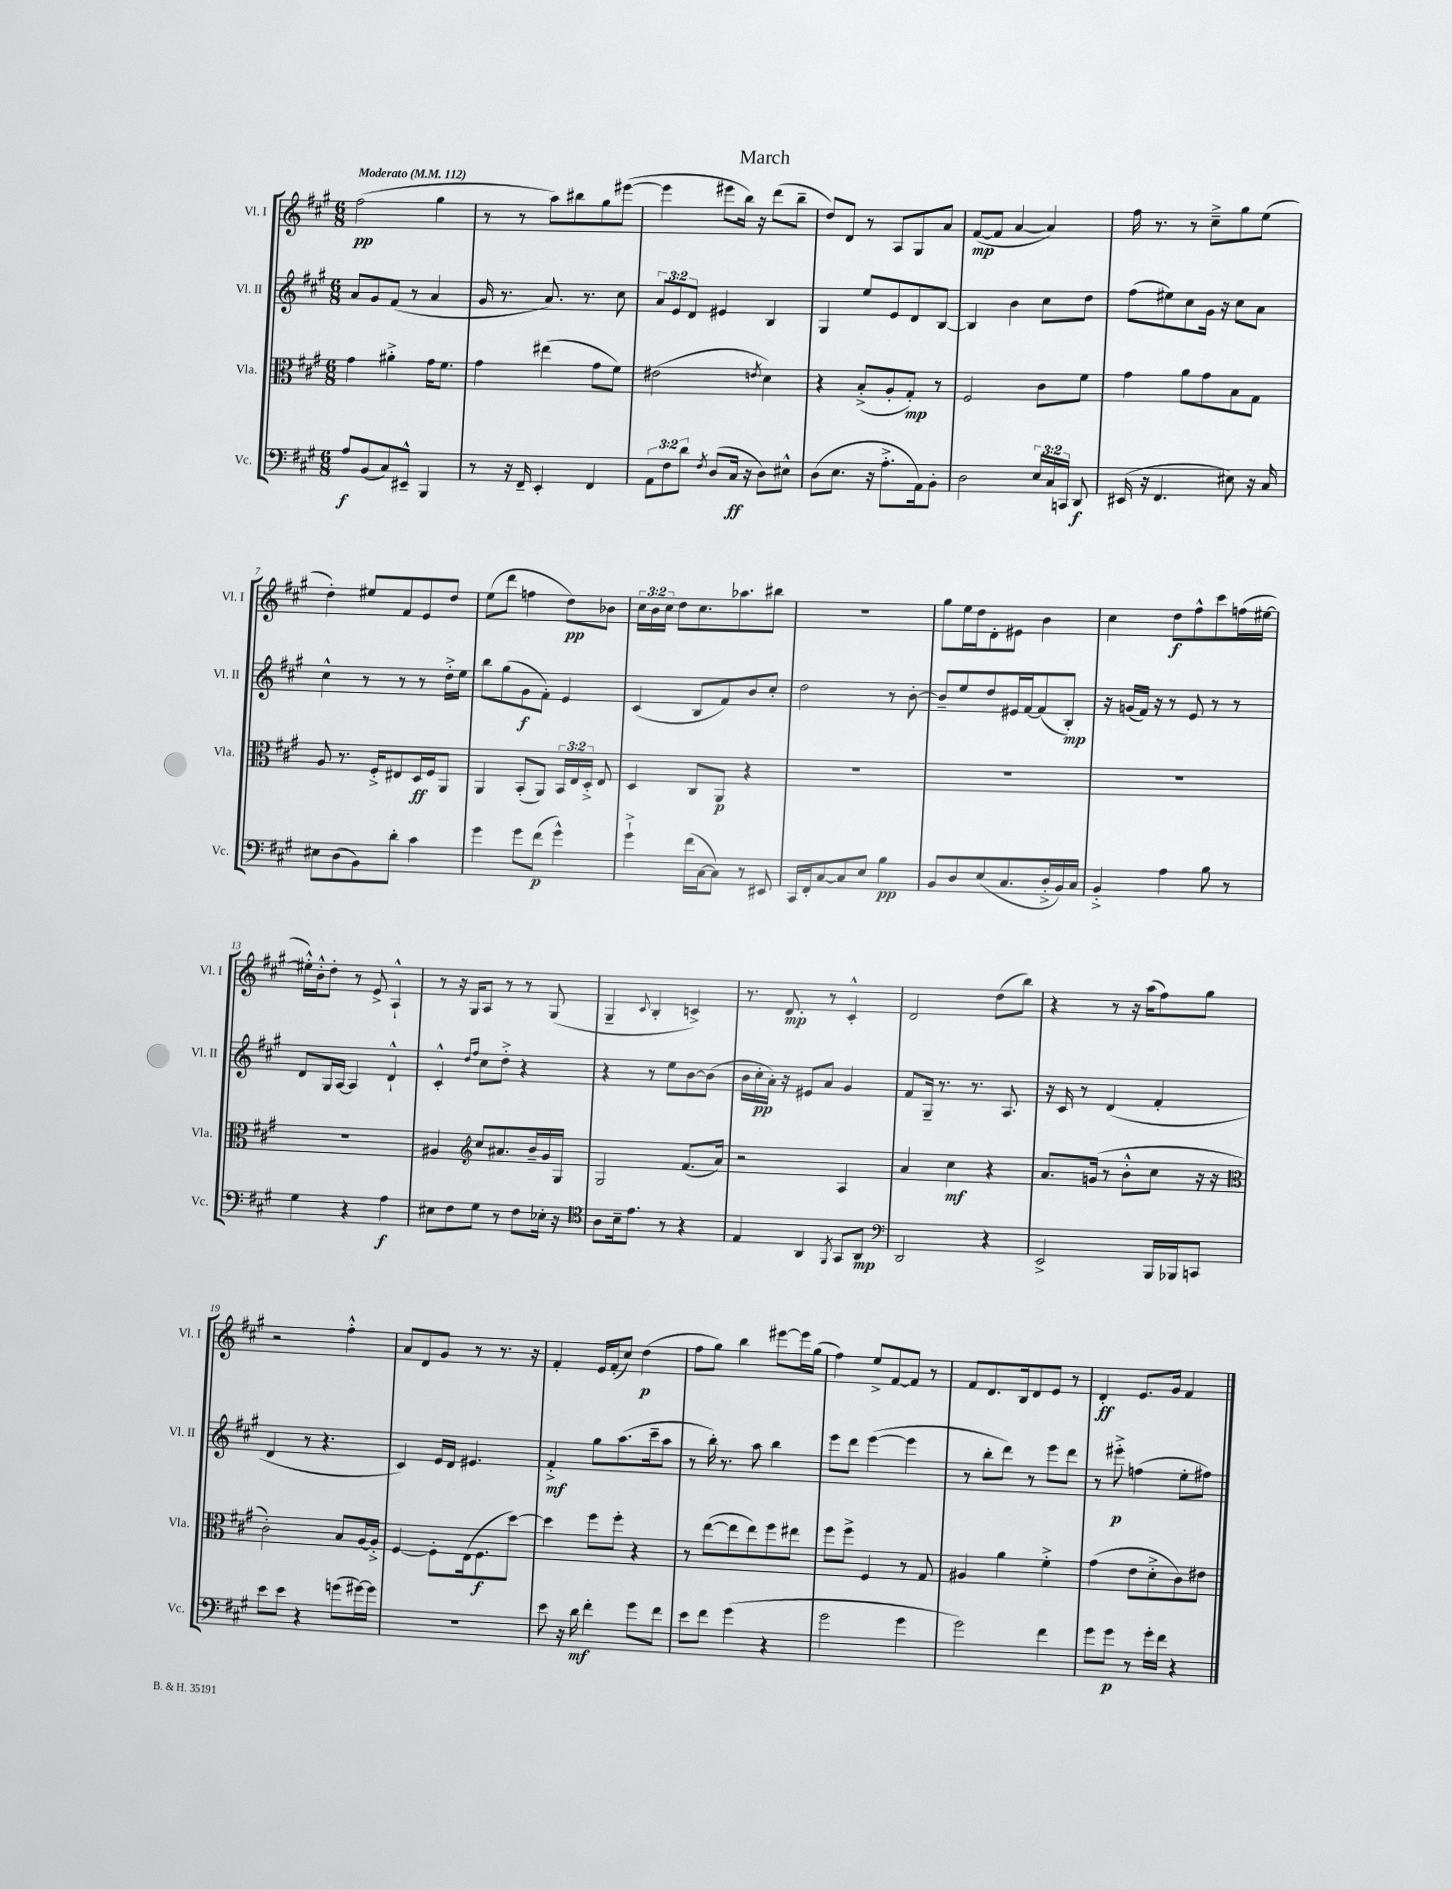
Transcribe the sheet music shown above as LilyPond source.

\header { title = "March" }
<<
\new StaffGroup <<
\new Staff = "s0" \with { instrumentName = "Vl. I" shortInstrumentName = "Vl. I" } {
    \clef treble \key a \major \numericTimeSignature \time 6/8 \override Staff.TupletNumber.text = #tuplet-number::calc-fraction-text \tempo "Moderato" 4 = 112
    \autoBeamOff fis''2\pp( gis''4 |
    r8 r8 a''8[) bis''8 gis''8 eis'''8]~( |
    eis'''4 eis'''8[ b''16]) r16 d'''8[( b''8]-- |
    d''8[) d'8] r8 a8[ gis8 a'8] |
    fis'8[~\mp( fis'8] a'4~ a'4) |
    fis''16 r8. r8 cis''8[---> gis''8 e''8]( |
    d''4-.) eis''8[ fis'8 e'8 d''8] |
    e''8[( d'''8] f''4 d''8[\pp) bes'8] |
    \tuplet 3/2 { cis''16[ b'16 cis''16] } d''8[ cis''8. aes''8. bis''8] |
    R2. |
    gis''8[ e''16 d''16 d'8-. eis'8] b'4 |
    cis''4 d''8[\f fis''8-^ cis'''8 f''16( eis''16]~ |
    eis''16[-.-^) b'16-.-^ d''8]-. r8 e'8-> a4-!-^ |
    r8 r16 gis16[ a8] r8 r8 gis8( |
    gis4-- \appoggiatura { cis'8 } b4-. c'4->) |
    r8. d'8.\mp r8 cis'4-.-^ |
    d'2 d''8[( b''8]) |
    r4 r8 r16 a''16[( fis''8) gis''8] |
    r2 fis''4-.-^ |
    a'8[ d'8 gis'8] r8 r8. r16 |
    fis'4-. e'16[ fis'16-.( cis''8]) d''4\p( |
    fis''8[ gis''8]) b''4 eis'''8[~ eis'''16 gis''16]( |
    fis''4) e''8[-> fis'8~ fis'8] r8 |
    fis'8[ d'8. b16 d'8 e'8] r8 |
    d'4-.\ff e'8.[ gis'16] fis'4 \bar "|." |
}
\new Staff = "s1" \with { instrumentName = "Vl. II" shortInstrumentName = "Vl. II" } {
    \clef treble \key a \major \numericTimeSignature \time 6/8 \override Staff.TupletNumber.text = #tuplet-number::calc-fraction-text
    \autoBeamOff a'8[ gis'8 fis'8]( r8 a'4 |
    gis'16 r8. a'8.) r8. cis''8 |
    \tuplet 3/2 { a'8[ e'8 d'8] } eis'4 b4 |
    gis4 e''8[ e'8 d'8 b8]~ |
    b4 b'4 cis''8[ d''8] |
    fis''8[( eis''8) cis''8 gis'16] r16 cis''8[ a'8] |
    cis''4-^ r8 r8 r8 d''16[-.-> e''16] |
    b''8[ gis''8( gis'8\f fis'8]-.) e'4 |
    cis'4( b8[ fis'8) b'8 cis''8]-. |
    d''2 r8 b'8~-. |
    b'8[-- e''8 d''8 eis'16 fis'16~ fis'8( b8]-.\mp) |
    r16 g'16[( fis'16]) r16 r8 e'8 r8 r8 |
    d'8[ gis16 a16]~ a4 d'4-!-^ |
    cis'4-.-^ \grace { d''16[ fis''16] } cis''8[ d''8]-.-> r4 |
    r4 r8 e''8[ b'8~ b'8]( |
    b'16[ cis''16-.\pp a'16]-.) r16 eis'8[ a'8] gis'4 |
    fis'8[ gis16]-- r8. r8. a8. |
    r16 cis'16 r8 d'4( fis'4-. |
    d'4 r8 r4. |
    cis'4) e'16[ d'16] eis'4. |
    fis'4-.->\mf gis''8[ a''8.( cis'''16-- a''8] |
    r8 b''16-.) r8. a''8 b''4 |
    e'''8[ d'''8] e'''4~( e'''4 |
    r8 b''8[-. d'''8]) r8 e'''8[ d'''8] |
    r8 eis'''8-.->\p f''4( e''8[-. fis''8]) \bar "|." |
}
\new Staff = "s2" \with { instrumentName = "Vla." shortInstrumentName = "Vla." } {
    \clef alto \key a \major \numericTimeSignature \time 6/8 \override Staff.TupletNumber.text = #tuplet-number::calc-fraction-text
    \autoBeamOff gis'4 ais'4-.-> gis'16[ fis'8.] |
    gis'4 eis''4( gis'8[ fis'8]) |
    eis'2( \acciaccatura { e'8 } d'4) |
    r4 b8[-.->( a8-. gis8]-.\mp) r8 |
    fis2 cis'8[ fis'8] |
    gis'4 a'8[ gis'8 b8 gis8] |
    a8 r8. fis16[-.-> eis8 d16\ff fis16 a,8] |
    a,4 b,8[-.( a,8]) \tuplet 3/2 { b,16[ e16 d16]-.-> } e8 |
    d4 cis8[ a,8]\p r4 |
    R2. |
    R2. |
    R2. |
    R2. |
    ais4 \clef treble cis''8[ ais'8. b'16-- gis'16 gis16] |
    gis2 fis'8.[( a'16]) |
    r2 a4 |
    a'4 cis''4\mf r4 |
    a'8.[ g'16]( r8 b'8[-.-^ cis''8] r16 r16 |
    \clef alto cis'2-.) b8[ a16~ a16]-.-> |
    fis4~ fis8[-. e16( fis8.\f d''8]~) |
    d''4 fis''8[ fis''8]-. r4 |
    r8 e''8[~( e''8 e''8) fis''8 eis''8] |
    fis''8[ fis''8]-> fis4 r8 gis8 |
    ais4 a'4 fis'4-.-> |
    gis'4( e'8[ d'8-.-> cis'8) eis'8] \bar "|." |
}
\new Staff = "s3" \with { instrumentName = "Vc." shortInstrumentName = "Vc." } {
    \clef bass \key a \major \numericTimeSignature \time 6/8 \override Staff.TupletNumber.text = #tuplet-number::calc-fraction-text
    \autoBeamOff a8[\f b,8( cis8) eis,8]---^ b,,4 |
    r8 r16 fis,16-- e,4-. fis,4 |
    \tuplet 3/2 { a,8[ fis8 d'8] } \acciaccatura { fis8 } d8[( cis16]\ff r16 d8[) eis8]-^ |
    d8[( e8.] r16 a8.[-.-> a,16) b,8]-. |
    d2 \tuplet 3/2 { e16[ cis16 c,16] } d,8\f |
    eis,16( r16 fis,4. eis8) r16 cis16 |
    eis8[ d8( b,8) d'8]-. cis'4 |
    gis'4 gis'8[ fis'8]\p( gis'4-^) |
    gis'4-!-> fis'16[( cis16~ cis8]) r8 eis,8 |
    cis,16[ fis,16-. cis8~ cis8 e8] b4\pp |
    b,8[ d8 e8( cis8. d16-.-> b,16) cis16] |
    b,4-.-> a4 b8 r8 |
    gis4 r4 a4\f |
    eis8[ fis8 gis8] r8 fis8[ ees16]-. r16 |
    \clef tenor a8[ b16-- e'8.] r8 r4 |
    e4 a,4 \acciaccatura { fis,8 } gis,8[ a,8]\mp |
    \clef bass d,2 r4 |
    e,2-> b,,16[ bes,,16 c,8] |
    e'8[ e'8] r4 g'8[( gis'16~) gis'16] |
    R2. |
    e'8 r16 d'16\mf fis'4-. gis'8[ fis'8] |
    e'8[ fis'8] gis'4( r4 |
    gis'2 gis'4 |
    gis'2) fis'4 |
    gis'8[ gis'8]\p r8 gis'16[-. fis'16] r4 \bar "|." |
}
>>
>>
